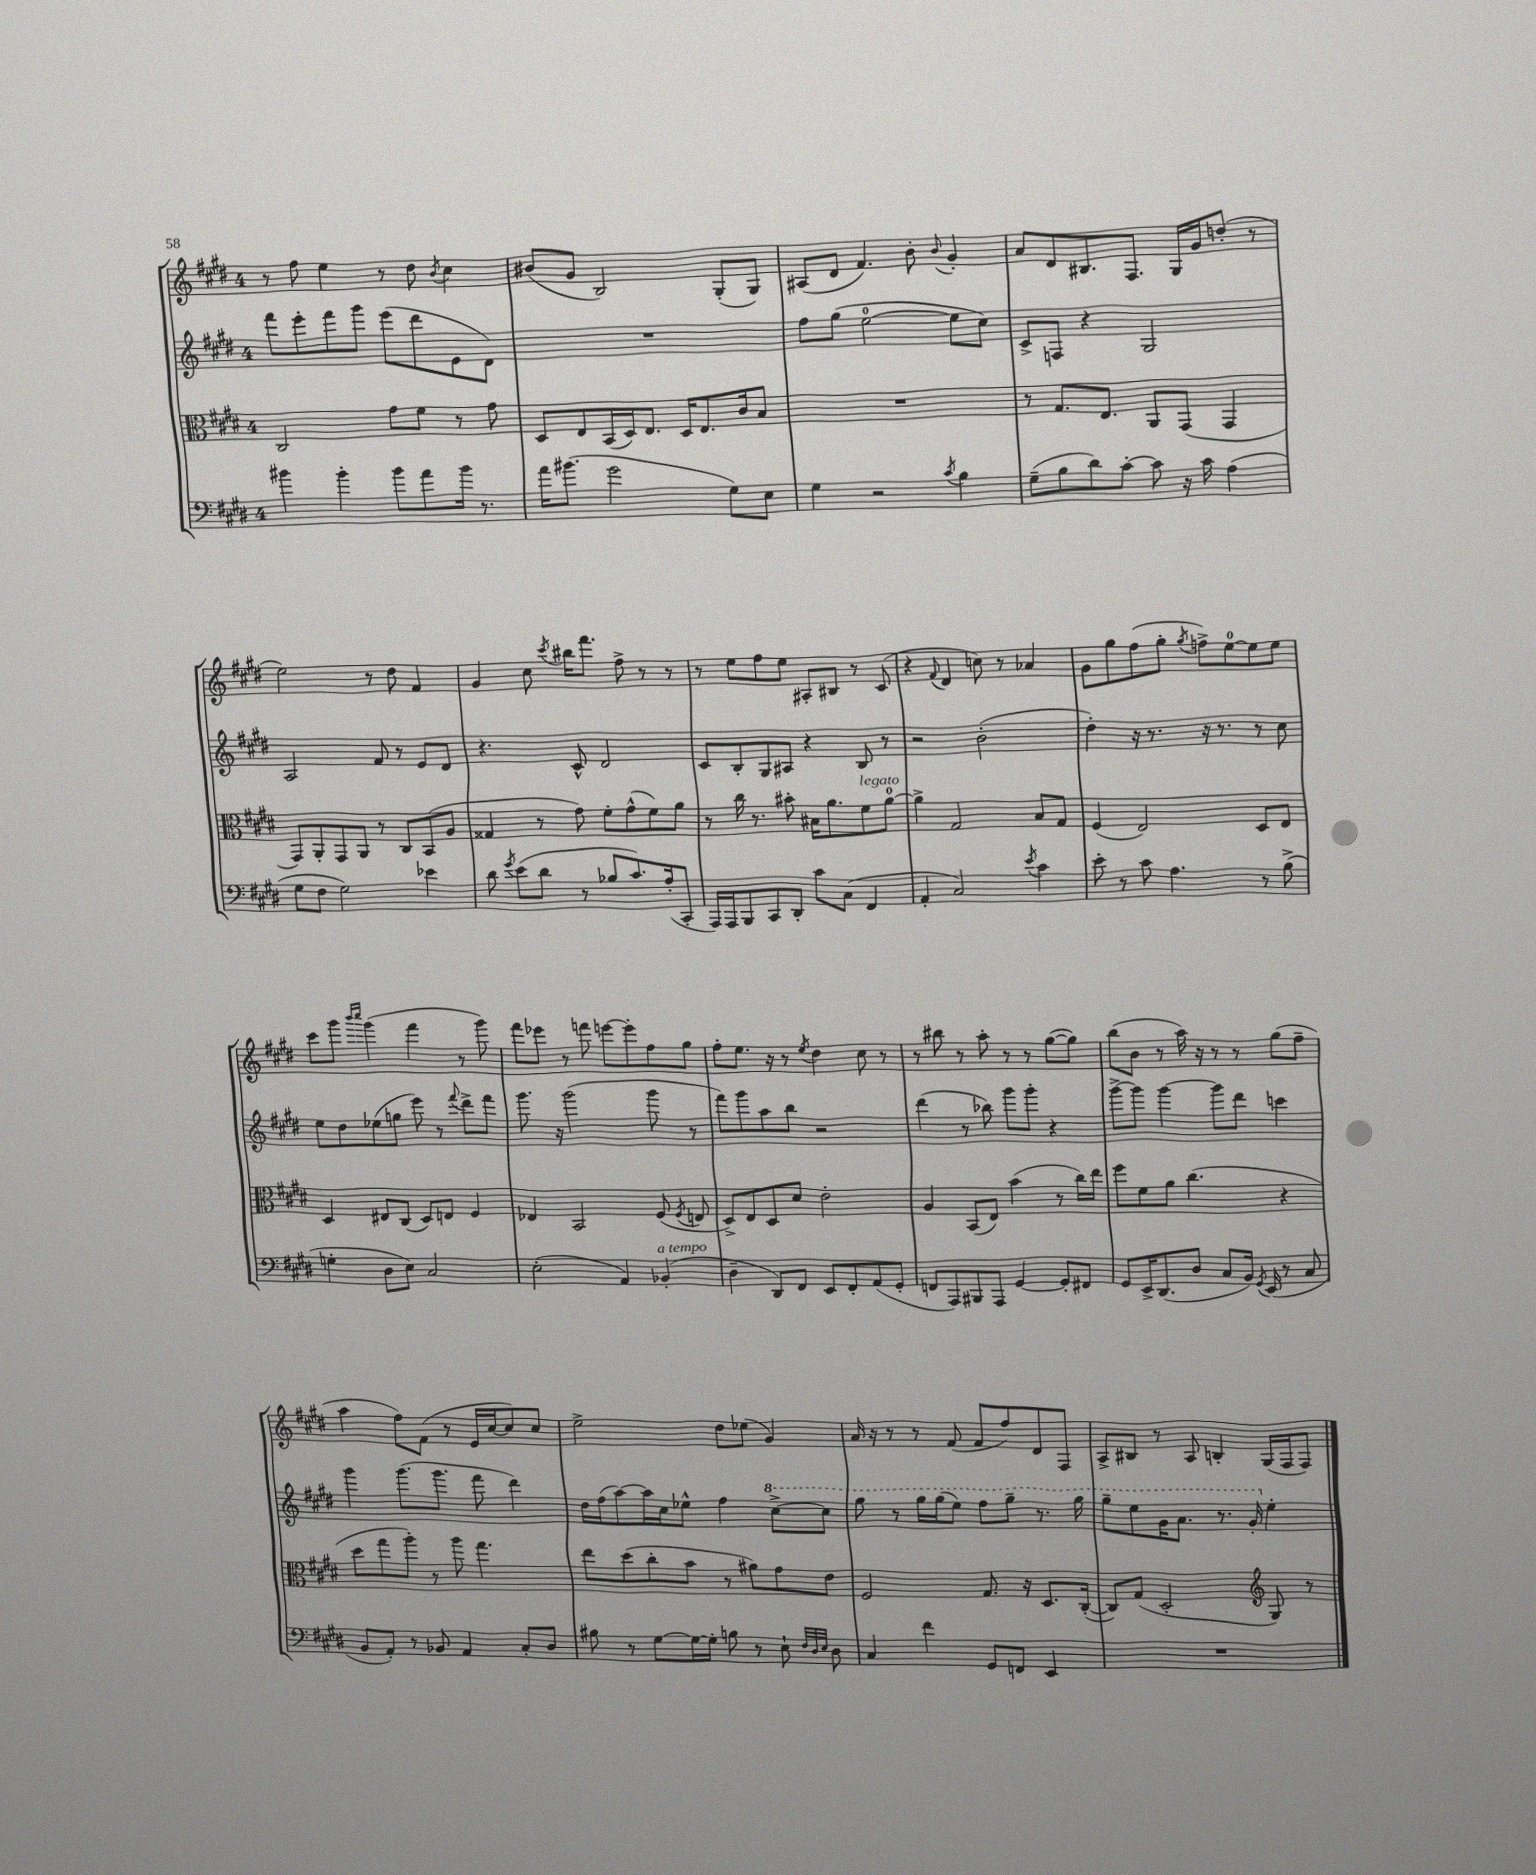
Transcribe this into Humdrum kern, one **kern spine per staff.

**kern	**kern	**kern	**kern
*staff4	*staff3	*staff2	*staff1
*clefF4	*clefC3	*clefG2	*clefG2
*k[f#c#g#d#]	*k[f#c#g#d#]	*k[f#c#g#d#]	*k[f#c#g#d#]
*M4/4	*M4/4	*M4/4	*M4/4
4b#\	2C#/	8fff#\L	8r
.	.	8eee'\	8ff#\
4b#'\	.	8fff#\	4ee\
.	.	8ggg#\J	.
8b#\L	8g#\L	(8eee\L	8r
8a\	8f#\J	8ddd#\	8dd#\
.	.	.	8qb/
16b#\Jk	8r	8e\	4cc#\
8.r	.	.	.
.	8g#\	8d#\J)	.
=	=	=	=
16a\LK	8D#/L	1r	(8b#/L
(8.b#\J	.	.	.
.	8E/	.	8g#/J
2g#\	(16BB/L	.	2B/)
.	16D#/J)	.	.
.	8.E/J	.	.
.	16D#/LK	.	.
.	8.E/	.	.
8G#\L)	.	.	(8G#'/L
.	16c#/k	.	.
8E\J	8B/J	.	8G#/J)
=	=	=	=
4G#\	1r	8ff#\L	(8A#/L
.	.	(8gg#\J	8d#/J
2r	.	[2ee\	4.f#/)
.	.	.	8b'\
8qc#/	.	.	8qqb/
4B\	.	8ee\]L	4g#'/
.	.	8cc#\J)	.
=	=	=	=
(8G#~\L	8r	8c#^/L	8a/L
8B\	8.G#/L	8F/J	8d#/
8d#\)	.	4r	8.B#/
.	8.E/J	.	.
[8c#'\J	.	.	.
.	.	.	8.F#/J
8c#\]	8AA/L	2G#/	.
16r	(8GG#/J	.	16G#/LL
16c#\	.	.	16g#/J
(4A\	4GG#/	.	(8dd'/J
.	.	.	8r
=	=	=	=
8G#\L	8GG#/L)	2A/	2ee\)
8F#\J	8AA'/	.	.
2G#\)	8GG#/	.	.
.	8AA/J	.	.
.	8r	8f#/	8r
.	8C#/L	8r	8dd#\
4e-\	(8BB/	8e/L	4f#/
.	8A/J	8d#/J	.
=	=	=	=
8d#\	4G##/	4.r	4g#/
8qg#/	.	.	.
(8e\L	.	.	.
8d#\J	8r	.	8cc#\
.	.	.	8qccc#/
8r	8g#\)	8c#^^/	16bb#\LK
.	.	.	8.fff#\J
8B-/L	8f#'\L	2d#/	.
8.c#/)	(8g#^^\	.	8ff#^\
.	8f#\)	.	8r
(16A'/k	.	.	.
8CC#'/J	8a\J	.	8r
=	=	=	=
16AAA/LL)	8r	8c#/L	8r
16AAA/J	.	.	.
8BBB/	16cc#\	8B'/	8ee\L
.	8.r	.	.
8CC#/	.	8G#/	8ff#\
8DD#'/J	8b#'\	8A#/J	8ee\J
8c#\L	16B#\LK	4r	8A#'/L
.	8.a\	.	.
(8C#\J	.	.	8B#/J
4FF#/	8f#\	8B/	8r
.	[8a\J	8r	(8c#/
=	=	=	=
4AA'/	4a^\]	2r	4r
.	.	.	8qqf#/
2C#/)	2G#/	.	4d#/
.	.	(2b'\	8cc\)
.	.	.	8r
8qe/	.	.	.
4c#\	8B/L	.	4a-/
.	8G#/J	.	.
=	=	=	=
8e'\	(4F#/	4dd#'\)	8g#\L
8r	.	.	8gg#\
8c#\	2E/)	16r	(8ff#\
.	.	8.r	.
4.A\	.	.	8gg#'\J
.	.	.	8qgg#/
.	.	16r	8ff^\L)
.	.	8.r	.
.	.	.	[8ee\
8r	8D#/L	8r	8ee\]
(8B^\	8E/J	8cc#\	8ee\J
=	=	=	=
4G'\	4D#/	8ee\L	8ccc#\L
.	.	8dd#\	8ggg#\J
.	.	.	16qqbbb/LL
.	.	.	16qqcccc#/JJ
8D#\L	8E#/L	(8ee-\	(4ggg#\
8E\J)	(8C#/J	8gg\J	.
2C#/	8D#/L)	8eee\)	4fff#\
.	8E/J	8r	.
.	.	8qqfff#/	.
.	4F#/	8ddd#^\L	8r
.	.	8fff#\J	8ggg#\)
=	=	=	=
(2E'\	4E-/	8.ggg#\	8fff#\L
.	.	.	8eee-\J
.	.	16r	.
.	2BB/	(2ggg#\	8r
.	.	.	8fff\
4AA/)	.	.	[8eee\L
.	.	.	8eee'\]
(4BB-'/	(8F#/	8ggg#\	8ff#\
.	8qF#/	.	.
.	8E/	8r	8gg#\J
=	=	=	=
4D#~\	8D#^/L)	8fff#\L)	8ff#'\L
.	8E/	8ggg#\	8.ee\J
8DD#/L)	8D#/	8aa\	.
.	.	.	16r
8FF#/J	8d#/J	8bb\J	8r
.	.	.	8qee/
8EE/L	2e'\	2r	4dd#\
8FF#'/	.	.	.
(8AA/	.	.	8cc#\
8GG#'/J	.	.	8r
=	=	=	=
8FF/L	4A/	(4ddd#\	8r
8AAA/)	.	.	8bb#\
8BBB#/	(8BB/L	8r	8r
8AAA/J	8E/J)	8bb-\)	8aa'\
[4GG#/	(4b\	8ggg#\L	8r
.	.	8ggg#'\J	8r
8GG#'/]L	8r	4r	([8gg#\L
8FF#/J	16cc#\LL)	.	8gg#\]J)
.	16ee\JJ	.	.
=	=	=	=
8GG#/L	8ff#\L	[8ggg#^\L	(8bb\L
16EE^/K	8f#\	8ggg#\]J	8b\J
(8.DD#/	.	.	.
.	8a\J	[4ggg#\	8r
8D#/J	(4.cc#\	.	16aa\)
.	.	.	16r
8C#/L	.	8ggg#\]L	8r
16BB/Jk)	.	8ddd#\J	8r
8qGG#/	.	.	.
(16EE/	.	.	.
8r	4r	4ccc\	(8gg#\L
8C#/	.	.	8ff#~\J
=	=	=	=
8BB/L	8dd#\L	4ggg#\	4aa\
8AA'/J)	8gg#\	.	.
8r	8aa'\J)	(8.ggg#\L	8ff#\L)
8BB-/	8r	.	(8f#\J
.	.	8.ggg#\J	.
4AA/	8aa\	.	8r
.	4.gg#\	8fff#\	16e/LL
.	.	.	[16cc#/J
8C#'/L	.	4ddd#\)	8cc#/])
8D#/J	.	.	8cc#/J
=	=	=	=
8B#\	8ee\L	16dd#\LL	2ee^\
.	.	(16ff#\J	.
8r	(8dd#\	[8aa\)	.
[8G#\L	8cc#'\	16aa\]L	.
.	.	16cc#\J	.
16G#\_L	8b\J	8ee-^^\J	.
16G#'\]JJ	.	.	.
8B\	8r	4ff#\	8dd#\L
8r	8a#\L)	.	(8ee-\J
8E`\	8g#\	[8ccc#^\L	4g#/)
32qqF#/LLL	.	.	.
32qqD#/	.	.	.
32qqE/JJJ	.	.	.
8D#\	8e\J	8ccc#\]J	.
=	=	=	=
4C#/	2F#/	8ggg#\	16a/
.	.	.	16r
.	.	8r	8r
4f#\	.	16ggg#\LL	8r
.	.	(16ggg#\J	.
.	.	8eee\J)	(8f#/
8GG#/L	8.G#/	8fff#\L	8f#/L
8FF/J	.	8ggg#~\J	8ff#/)
.	16r	.	.
4EE/	8.D#/L	8.r	8d#/
.	.	.	8F#/J
.	([16C#'/Jk	16ggg#\	.
=	=	=	=
1r	8C#/]L)	8ggg#~\L	8A^/L
.	(8G#/J	8eee\	8B#/J
.	2D#'/	16gg#\K	8r
.	.	8.aa\J	.
.	.	.	8A/
.	.	8.r	4B'/
.	.	16gg#'/	.
*	*clefG2	*	*
.	8G#/)	4ee'\	(16G#/LL
.	.	.	16F#/J
.	8r	.	8F#/J)
==	==	==	==
*-	*-	*-	*-
